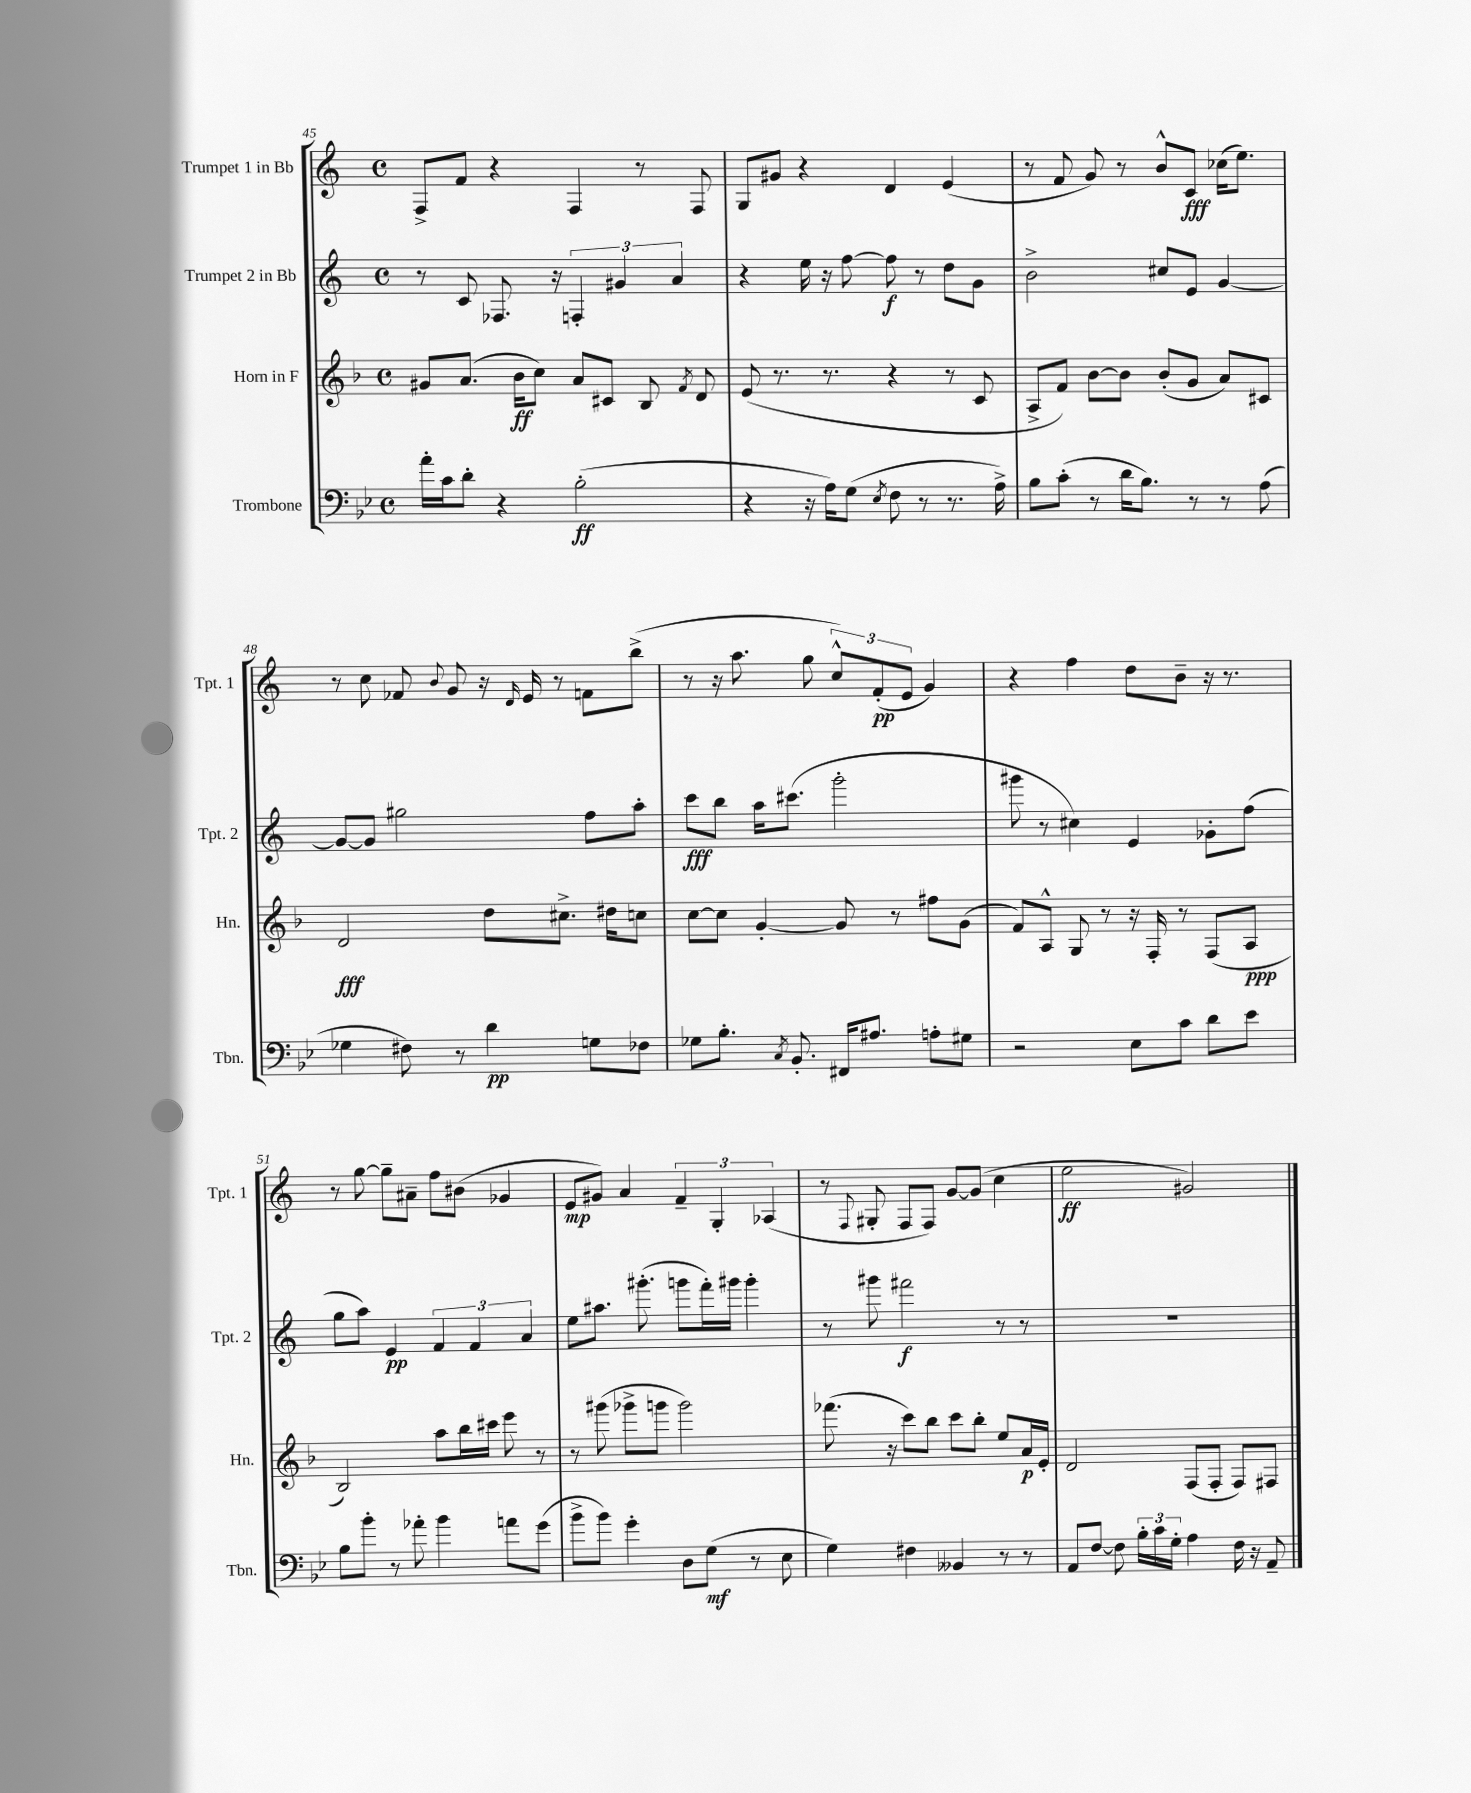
<<
\new StaffGroup <<
\new Staff = "s0" \with { instrumentName = "Trumpet 1 in Bb" shortInstrumentName = "Tpt. 1" } {
    \clef treble \key c \major \defaultTimeSignature \time 4/4
    \autoBeamOff f8[-> f'8] r4 f4 r8 f8 |
    g8[ gis'8] r4 d'4 e'4( |
    r8 f'8 g'8) r8 b'8[-^ c'8]\fff ces''16[( e''8.]) |
    r8 c''8 fes'8 \appoggiatura { b'8 } g'8 r16 \grace { d'16 } e'16 r8 f'8[ b''8]->( |
    r8 r16 a''8. g''8 \tuplet 3/2 { c''8[-^) f'8-.\pp( e'8] } g'4) |
    r4 f''4 d''8[ b'8]-- r16 r8. |
    r8 g''8~ g''8[-- ais'8]-- f''8[ bis'8]( ges'4 |
    e'8[\mp gis'8]) a'4 \tuplet 3/2 { f'4-- g4-. aes4( } |
    r8 \appoggiatura { f8 } gis8-. f8[ f8]) g'8[~ g'8]( c''4 |
    e''2\ff gis'2) \bar "|." |
}
\new Staff = "s1" \with { instrumentName = "Trumpet 2 in Bb" shortInstrumentName = "Tpt. 2" } {
    \clef treble \key c \major \defaultTimeSignature \time 4/4
    \autoBeamOff r8 c'8 fes8. r16 \tuplet 3/2 { f4-. gis'4 a'4 } |
    r4 e''16 r16 f''8~ f''8\f r8 d''8[ g'8] |
    b'2-> cis''8[ e'8] g'4~ |
    g'8[~ g'8] gis''2 f''8[ a''8]-. |
    c'''8[\fff b''8] a''16[ cis'''8.]( g'''2-. |
    gis'''8 r8 cis''4) e'4 ges'8[-. f''8]( |
    g''8[ a''8]) e'4\pp \tuplet 3/2 { f'4 f'4 a'4 } |
    e''8[ ais''8.] gis'''8.-.( g'''8[ f'''16-.) gis'''16] gis'''4-. |
    r8 gis'''8 fis'''2\f r8 r8 |
    R1 \bar "|." |
}
\new Staff = "s2" \with { instrumentName = "Horn in F" shortInstrumentName = "Hn." } {
    \clef treble \key f \major \defaultTimeSignature \time 4/4
    \autoBeamOff gis'8[ a'8.]( bes'16[\ff c''8]) a'8[ cis'8] bes8 \acciaccatura { f'8 } d'8 |
    e'8( r8. r8. r4 r8 c'8 |
    a8[-> f'8]) bes'8[~ bes'8] bes'8[-.( g'8] a'8[) cis'8] |
    d'2\fff d''8[ cis''8.]-> dis''16[ c''8] |
    c''8[~ c''8] g'4~-. g'8 r8 fis''8[ g'8]( |
    f'8[) a8]-^ g8 r8 r16 f16-. r8 f8[( a8]\ppp |
    bes2) a''8[ bes''16 cis'''16] e'''8 r8 |
    r8 gis'''8( ges'''8[-> g'''8] g'''2) |
    fes'''8.( r16 c'''8[) bes''8] c'''8[ bes''8]-. e''8[ a'16\p e'16]-. |
    d'2 f8[( f8]-. f8[) fis8] \bar "|." |
}
\new Staff = "s3" \with { instrumentName = "Trombone" shortInstrumentName = "Tbn." } {
    \clef bass \key bes \major \defaultTimeSignature \time 4/4
    \autoBeamOff a'16[-. c'16 d'8]-. r4 bes2-.\ff( |
    r4 r16 a16[) g8]( \acciaccatura { ees8 } f8 r8 r8. a16->) |
    bes8[ c'8]-.( r8 d'16[ bes8.]) r8 r8 a8( |
    ges4 fis8) r8 d'4\pp g8[ fes8] |
    ges8[ bes8.]-. \acciaccatura { c8 } bes,8.-. fis,16[ ais8.] a8[-. gis8] |
    r2 ees8[ c'8] d'8[ ees'8] |
    bes8[ bes'8]-. r8 aes'8-. bes'4 a'8[ g'8]( |
    bes'8[-> bes'8]) g'4-. d8[ g8]\mf( r8 ees8 |
    g4) fis4 beses,4 r8 r8 |
    a,8[ f8]~ f8 \tuplet 3/2 { bes16[-. c'16 g16]-. } a4 f16 r16 a,8-- \bar "|." |
}
>>
>>
\layout { \context { \Score currentBarNumber = #45 } }
